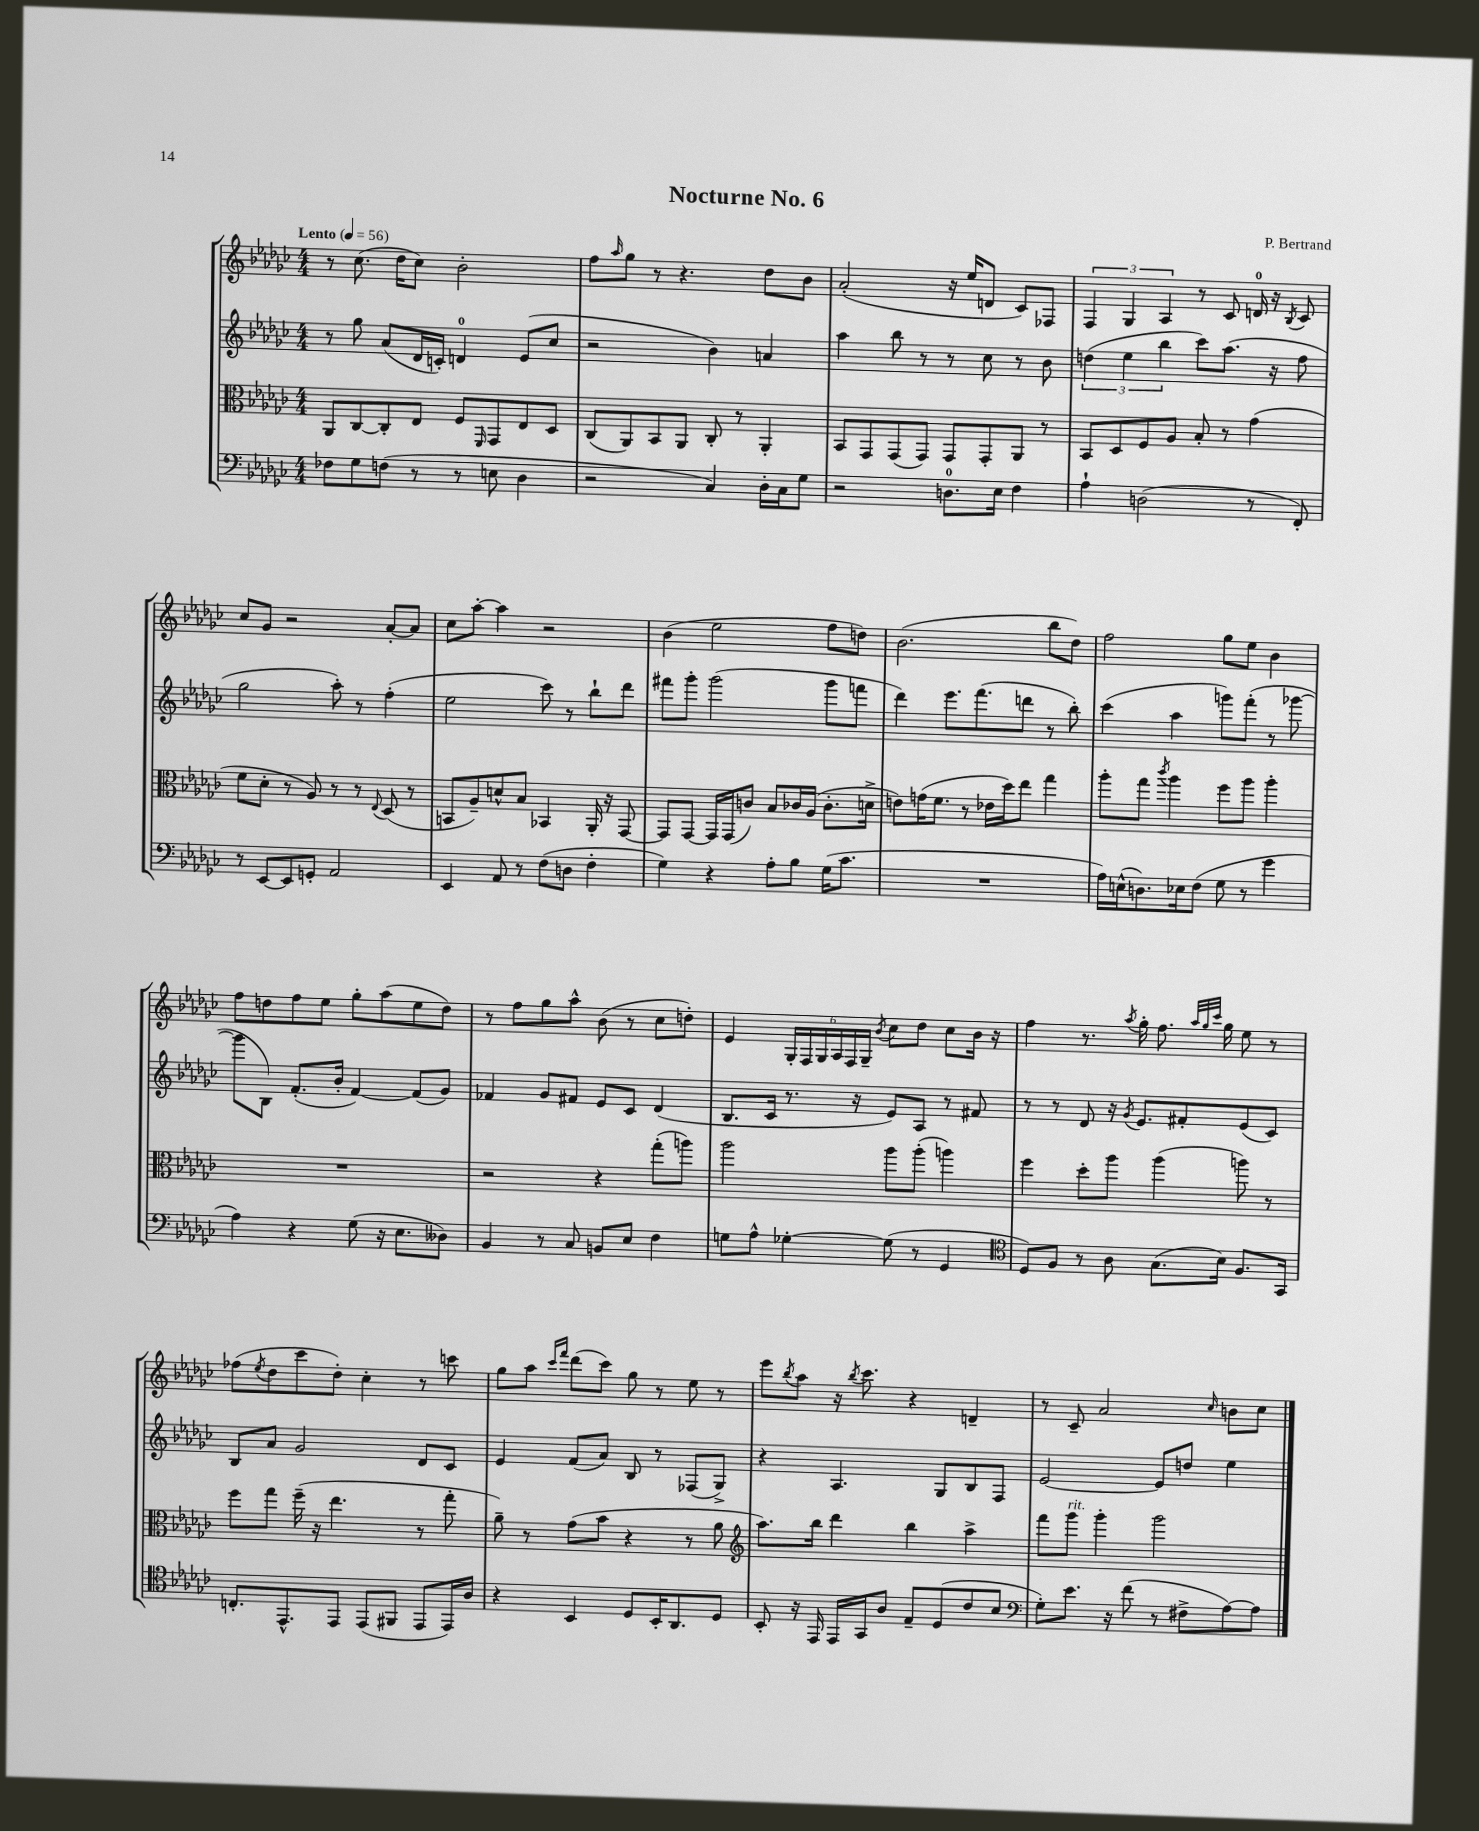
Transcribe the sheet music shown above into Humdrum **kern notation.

**kern	**kern	**kern	**kern
*staff4	*staff3	*staff2	*staff1
*clefF4	*clefC3	*clefG2	*clefG2
*k[b-e-a-d-g-c-]	*k[b-e-a-d-g-c-]	*k[b-e-a-d-g-c-]	*k[b-e-a-d-g-c-]
*M4/4	*M4/4	*M4/4	*M4/4
*MM56	*MM56	*MM56	*MM56
8F-	8AA-	8r	8r
8G-	[8C-	8gg-	(8.cc-
(8F	8C-']	(8a-	.
.	.	.	16dd-
8r	8E-	16d-	8cc-)
.	.	16c')	.
8r	8F	4d	2b-'
.	16qqFF	.	.
8E	8GG-	.	.
4D-	8E-	(8e-	.
.	8D-	8cc-	.
=	=	=	=
2r	(8C-	2r	8ff
.	.	.	16qqaa-
.	8AA-)	.	8gg-
.	8BB-	.	8r
.	8AA-	.	4.r
4C-)	8C-'	4b-)	.
.	8r	.	.
16D-'	4AA-'	4a	8dd-
16C-	.	.	.
8G-	.	.	8b-
=	=	=	=
2r	8BB-	4aa-	(2a-'
.	8GG-	.	.
.	(8GG-	8bb-	.
.	8GG-)	8r	.
8.D	8GG-	8r	16r
.	.	.	16ee-
.	8GG-'	8cc-	8d
16E-	.	.	.
4F	8AA-	8r	8c-)
.	8r	8b-	8F-
=	=	=	=
4A-`	8BB-	(6dd	6F
.	8D-	.	.
.	.	6ee-	6G-
(2D	8F	.	.
.	.	6bb-	6A-
.	8A-	.	.
.	8B-'	8ccc-)	8r
.	8r	(8.aa-	8c-
8r	(4g-	.	16d
.	.	16r	16r
.	.	.	8qB-
8FF')	.	8ff	8c-
=	=	=	=
8r	8f	2gg-	8cc-
[8EE-	8d-'	.	8g-
8EE-]	8r	.	2r
8GG'	8A-)	.	.
2AA-	8r	8aa-')	.
.	8r	8r	.
.	8qqE-	.	.
.	(8D-	(4ff'	[8a-'
.	8r	.	8a-]
=	=	=	=
4EE-	8BB	2ee-	8cc-
.	8A-~)	.	[8aa-'
8AA-	8d^^	.	4aa-]
8r	8B-	.	.
(8F	4BB-	8ccc-)	2r
8D	.	8r	.
4F'	16AA-'	8bb-`	.
.	16r	.	.
.	[8GG-	8ddd-	.
=	=	=	=
4G-)	8GG-]	8fff#	(4b-
.	[8GG-	8ggg-'	.
4r	16GG-]	(2ggg-	2ee-
.	(16GG-	.	.
.	8c)	.	.
8A-'	8B-	.	.
8B-	16c-	.	.
.	(16A-	.	.
(16G-	8.c-'	8ggg-	8ff
8.c-	.	.	.
.	.	8fff	8dd)
.	16d^	.	.
=	=	=	=
1r	8e)	4ddd-)	(2.b-
.	(16g	.	.
.	8.f	.	.
.	.	8.eee-	.
.	8r	.	.
.	.	(8.fff	.
.	16e-	.	.
.	16dd-)	.	.
.	8ee-	8ddd	.
.	4gg-	8r	8bb-
.	.	8bb-')	8dd-)
=	=	=	=
16A-)	8aa-'	(4ccc-	2ff
(16E^^	.	.	.
8.D)	8gg-	.	.
.	8qccc-	.	.
.	4aa-	4aa-	.
16E-	.	.	.
(8F	.	.	.
8G-	8ff	8ggg)	8gg-
8r	8aa-	(8fff'	8ee-
4g-	4aa-'	8r	4b-
.	.	[8ggg-	.
=	=	=	=
4A-)	1r	8ggg-]	8ff
.	.	8B-)	8dd
4r	.	(8.f'	8ff
.	.	.	8ee-
.	.	16b-'	.
(8G-	.	[4f)	8gg-'
16r	.	.	(8aa-
8.E-	.	.	.
.	.	(8f]	8ee-
8D--)	.	8g-)	8dd)
=	=	=	=
4BB-	2r	4f-	8r
.	.	.	8ff
8r	.	8g-	8gg-
8C-	.	8f#	8aa-^^
8BB	4r	8e-	(8b-
8E-	.	8c-	8r
4F	(8gg-'	(4d-	8cc-
.	8aa)	.	8dd')
=	=	=	=
8G	2aa-	8.B-	4e-
8A-^^	.	.	.
.	.	16c-	.
[4G-'	.	8.r	24G-'
.	.	.	24F
.	.	.	24G-
.	.	.	24A-
.	.	.	24F
.	.	16r	.
.	.	.	24G-~
.	.	.	8qb-
(8G-]	8aa-	8e-)	8cc-
8r	(8aa-'	8A-	8dd-
4GG-	4aa)	8r	8cc-
.	.	8f#	16b-
.	.	.	16r
=	=	=	=
*clefC4	*	*	*
8D-)	4ff	8r	4ff
8F	.	8r	.
8r	8dd-'	8d-	8.r
8A-	8aa-	16r	.
.	.	8qg-	8qaa-
.	.	8.e-	16gg-'
(8.G-	(4aa-	.	8.ff
.	.	8f#'	.
.	.	.	32qqaa-
.	.	.	32qqgg-
.	.	.	32qqccc-
16B-)	.	.	16gg-
8.F	8aa)	(8e-	8ee-
.	8r	8c-)	8r
16GG-	.	.	.
=	=	=	=
8.C'	8ff	8B-	(8ff-
.	.	.	8qee-
.	8gg-	8a-	8dd-
8.EE-^^	.	.	.
.	(16ff~	2g-	8ccc-
.	16r	.	.
8EE-	4.ee-	.	8dd-')
(8EE-	.	.	4cc-'
8FF#	.	.	.
8EE-	8r	8d-	8r
16EE-)	8gg-'	8c-	8ccc
16A-	.	.	.
=	=	=	=
4r	8a-~)	4e-	8gg-
.	8r	.	8aa-
.	.	.	16qqccc-
.	.	.	16qqfff
4BB-	(8g-	(8f	(8ddd-
.	8b-	8a-)	8ccc-)
8D-	4r	8B-	8gg-
16BB-'	.	8r	8r
8.AA-	.	.	.
.	8r	(8F-	8ee-
8D-	8a-	8G-^)	8r
=	=	=	=
*	*clefG2	*	*
8BB-'	8.aa-)	4r	8eee-
.	.	.	8qbb-
16r	.	.	8aa-
16EE-	16bb-	.	.
16EE-	4ddd-	4.A-	16r
.	.	.	8qbb-
16GG-	.	.	8.ccc-
8A-	.	.	.
8E-~	4bb-	.	4r
(8D-	.	8G-	.
8c-	4aa-^	8B-	4d~
8B-	.	8F	.
=	=	=	=
*clefF4	*	*	*
8G-')	8fff	[2e-	8r
8.e-	8ggg-	.	8c-~
.	4ggg-'	.	2a-
16r	.	.	.
(8f	.	.	.
8r	2ggg-	8e-]	.
8F#^	.	8dd	.
.	.	.	16qqcc-
[8A-)	.	4ee-	8b
8A-]	.	.	8cc-
==	==	==	==
*-	*-	*-	*-
